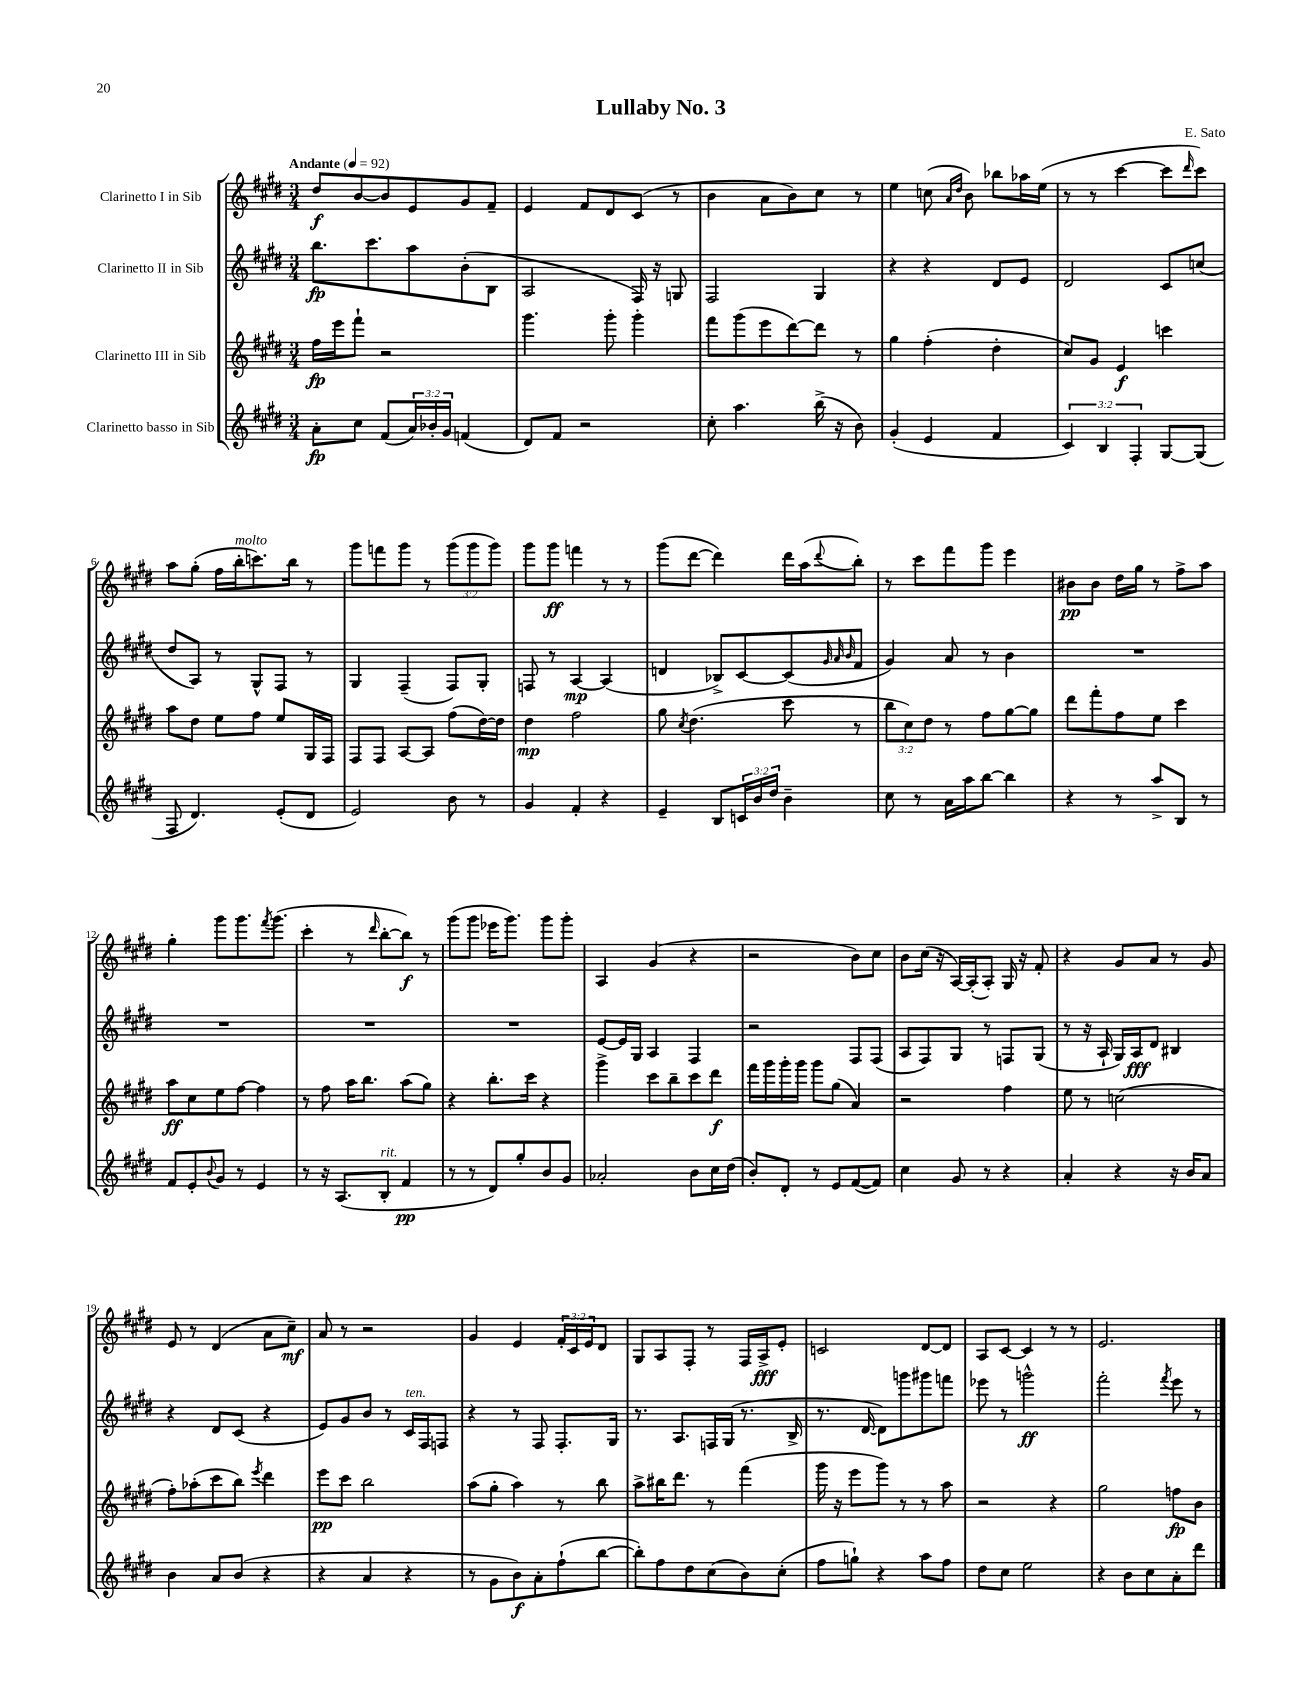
\header { title = "Lullaby No. 3" composer = "E. Sato" }
<<
\new StaffGroup <<
\new Staff = "s0" \with { instrumentName = "Clarinetto I in Sib" } {
    \clef treble \key e \major \numericTimeSignature \time 3/4 \override Staff.TupletNumber.text = #tuplet-number::calc-fraction-text \tempo "Andante" 4 = 92
    dis''8\f b'8~ b'8 e'8 gis'8 fis'8-- |
    e'4 fis'8 dis'8 cis'8( r8 |
    b'4 a'8 b'8) cis''8 r8 |
    e''4 c''8( \grace { a'16 dis''16 } b'8) bes''8 aes''16 e''16( |
    r8 r8 cis'''4~ cis'''8 \grace { dis'''16 } cis'''8) |
    a''8 gis''8-.( fis''16 b''16-.^\markup { \italic "molto" } c'''8.) b''16 r8 |
    gis'''8 f'''8 gis'''8 r8 \tuplet 3/2 { gis'''8( gis'''8 gis'''8) } |
    gis'''8 gis'''8\ff f'''4 r8 r8 |
    gis'''8( dis'''8~ dis'''4) dis'''16 a''16( \appoggiatura { dis'''8 } b''8-.) |
    r8 cis'''8 fis'''8 gis'''8 e'''4 |
    bis'8\pp bis'8 dis''16 gis''16 r8 fis''8-> a''8 |
    gis''4-. gis'''8 gis'''8. \acciaccatura { fis'''8 } gis'''8.( |
    cis'''4-. r8 \grace { dis'''16 } b''8~-. b''8\f) r8 |
    gis'''8( gis'''8 ees'''16 gis'''8.) gis'''8 gis'''8-. |
    a4 gis'4( r4 |
    r2 b'8) cis''8 |
    b'8 cis''16( r16 a16~) a16-.( a8-.) gis16 r16 fis'8-. |
    r4 gis'8 a'8 r8 gis'8 |
    e'8 r8 dis'4( a'8 cis''8--\mf) |
    a'8 r8 r2 |
    gis'4 e'4 \tuplet 3/2 { fis'16-. cis'16 e'16 } dis'8 |
    gis8 a8 fis8-. r8 fis16 a16->\fff e'8-. |
    c'2 dis'8~ dis'8 |
    a8 cis'8~ cis'4 r8 r8 |
    e'2. \bar "|." |
}
\new Staff = "s1" \with { instrumentName = "Clarinetto II in Sib" } {
    \clef treble \key e \major \numericTimeSignature \time 3/4
    b''8.\fp cis'''8. a''8 b'8-.( b8 |
    a2 fis16) r16 g8 |
    fis2 gis4 |
    r4 r4 dis'8 e'8 |
    dis'2 cis'8 c''8( |
    dis''8 a8) r8 gis8-^ fis8 r8 |
    gis4 fis4--( fis8) gis8-. |
    f8 r8 a4~\mp a4( |
    d'4 bes8->) cis'8~ cis'8( \grace { gis'32 a'32 b'32 } fis'8 |
    gis'4) a'8 r8 b'4 |
    R2. |
    R2. |
    R2. |
    R2. |
    e'8~ e'16 gis16 a4 fis4 |
    r2 fis8 fis8( |
    a8 fis8) gis8 r8 f8 gis8( |
    r8 r16 a16-! gis16) a16\fff dis'8 bis4 |
    r4 dis'8 cis'8( r4 |
    e'8) gis'8 b'8 r8 cis'16^\markup { \italic "ten." } fis16 f8 |
    r4 r8 fis8 fis8.-. gis16 |
    r8. a8. f16 gis16( r8. b16-> |
    r8. dis'16~ dis'8) g'''8 gis'''8 f'''8 |
    ees'''8 r8 g'''2-^\ff |
    fis'''2-. \acciaccatura { fis'''8 } e'''8 r8 \bar "|." |
}
\new Staff = "s2" \with { instrumentName = "Clarinetto III in Sib" } {
    \clef treble \key e \major \numericTimeSignature \time 3/4 \override Staff.TupletNumber.text = #tuplet-number::calc-fraction-text
    fis''16\fp e'''16 fis'''8-! r2 |
    gis'''4. gis'''8-. gis'''4-. |
    fis'''8 gis'''8( e'''8 dis'''8~) dis'''8 r8 |
    gis''4 fis''4-.( dis''4-. |
    cis''8) gis'8 e'4\f c'''4 |
    a''8 dis''8 e''8 fis''8 e''8 gis16 fis16 |
    fis8 fis8 a8~ a8 fis''8( dis''16~) dis''16 |
    dis''4\mp fis''2 |
    gis''8 \acciaccatura { cis''8 } dis''4.( cis'''8 r8 |
    \tuplet 3/2 { b''8 cis''8) dis''8 } r8 fis''8 gis''8~ gis''8 |
    dis'''8 fis'''8-. fis''8 e''8 cis'''4 |
    a''8\ff cis''8 e''8 fis''8~ fis''4 |
    r8 fis''8 a''16 b''8. a''8( gis''8) |
    r4 b''8.-. cis'''16 r4 |
    gis'''4-> cis'''8 b''8-- cis'''8 dis'''8\f |
    fis'''16 gis'''16 gis'''16-. gis'''16 gis'''8 gis''8( a'4) |
    r2 fis''4 |
    e''8 r8 c''2( |
    fis''8-.) aes''8-.( cis'''8 b''8) \acciaccatura { e'''8 } dis'''4 |
    e'''8\pp cis'''8 b''2 |
    a''8( gis''8-. a''4) r8 b''8 |
    a''8-> bis''16 dis'''8. r8 fis'''4( |
    gis'''16 r16 e'''8 gis'''8) r8 r8 a''8 |
    r2 r4 |
    gis''2 f''8\fp b'8 \bar "|." |
}
\new Staff = "s3" \with { instrumentName = "Clarinetto basso in Sib" } {
    \clef treble \key e \major \numericTimeSignature \time 3/4 \override Staff.TupletNumber.text = #tuplet-number::calc-fraction-text
    a'8-.\fp cis''8 fis'8( \tuplet 3/2 { a'16) bes'16-. gis'16 } f'4( |
    dis'8) fis'8 r2 |
    cis''8-. a''4. b''16->( r16 b'8) |
    gis'4-.( e'4 fis'4 |
    \tuplet 3/2 { cis'4) b4 fis4-. } gis8~ gis8( |
    fis8 dis'4.) e'8-.( dis'8 |
    e'2) b'8 r8 |
    gis'4 fis'4-. r4 |
    e'4-- b8 \tuplet 3/2 { c'16 b'16 dis''16 } b'4-- |
    cis''8 r8 a'16 a''16 b''8~ b''4 |
    r4 r8 a''8-> b8 r8 |
    fis'8 e'8-. \appoggiatura { b'8 } gis'8 r8 e'4 |
    r8 r16 a8.( b8-.^\markup { \italic "rit." } fis'4\pp |
    r8 r8 dis'8) gis''8-. b'8 gis'8 |
    aes'2-. b'8 cis''16 dis''16( |
    b'8-.) dis'8-. r8 e'8 fis'8~( fis'8) |
    cis''4 gis'8 r8 r4 |
    a'4-. r4 r16 b'16 a'8 |
    b'4 a'8 b'8( r4 |
    r4 a'4 r4 |
    r8 gis'8 b'8\f) a'8-. fis''8-!( b''8~ |
    b''8-.) fis''8 dis''8 cis''8( b'8) cis''8-.( |
    fis''8 g''8-!) r4 a''8 fis''8 |
    dis''8 cis''8 e''2 |
    r4 b'8 cis''8 a'8-. dis'''8 \bar "|." |
}
>>
>>
